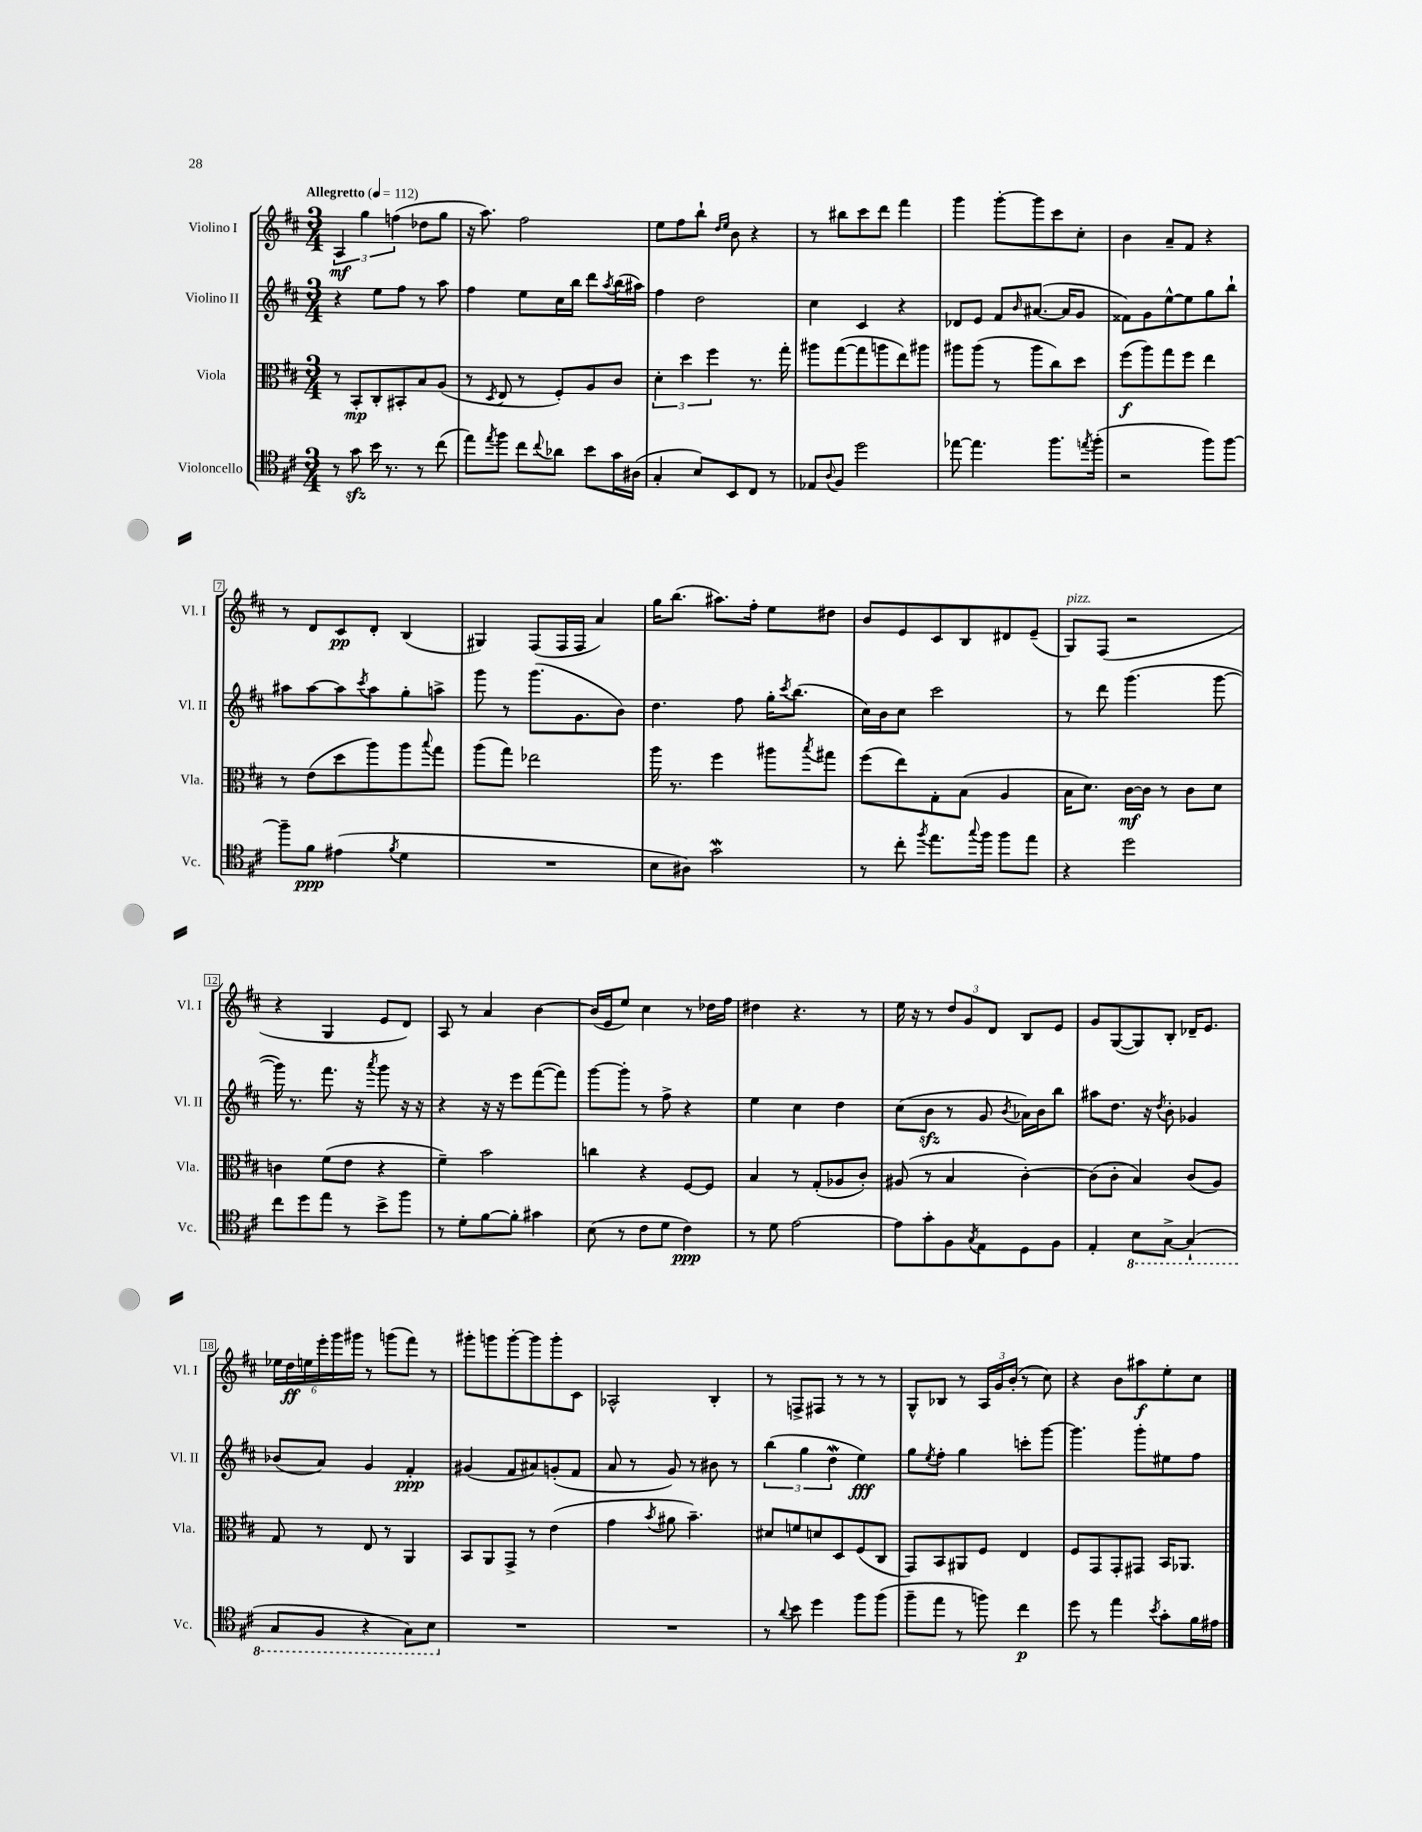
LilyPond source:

<<
\new StaffGroup <<
\new Staff = "s0" \with { instrumentName = "Violino I" shortInstrumentName = "Vl. I" } {
    \clef treble \key d \major \numericTimeSignature \time 3/4 \tempo "Allegretto" 4 = 112
    \tuplet 3/2 { a4\mf g''4 f''4( } des''8 g''8 |
    r16 a''8.) fis''2 |
    e''8 fis''8 b''8-! \grace { d''16 e''16 } b'8 r4 |
    r8 bis''8 cis'''8 d'''8 fis'''4 |
    g'''4 g'''8~-. g'''8 cis'''8 cis''8-. |
    b'4 a'8-- fis'8 r4 |
    r8 d'8 cis'8\pp d'8-. b4( |
    gis4) fis8( fis16 fis16 a'4) |
    g''16 b''8.( ais''8.) fis''16-. e''8 dis''8 |
    b'8 e'8 cis'8 b8 dis'8 e'8--( |
    g8^\markup { \italic "pizz." }) fis8( r2 |
    r4 g4 e'8 d'8) |
    a8 r8 a'4 b'4~ |
    b'16( e'16 e''8) cis''4 r8 des''16 fis''16 |
    dis''4 r4. r8 |
    e''16 r16 r8 \tuplet 3/2 { d''8 g'8 d'8 } b8 e'8 |
    g'8 g8~( g8) b8-. des'16-- e'8. |
    \tuplet 6/4 { ees''16 d''16\ff e''16 e'''16-. g'''16 gis'''16 } r8 g'''8( fis'''8) r8 |
    gis'''8-. g'''8 g'''8~-. g'''8 g'''8-. cis'8 |
    aes2-^ b4-. |
    r8 f8-> fis8 r8 r8 r8 |
    g8-^ bes8 r8 \tuplet 3/2 { a16 g'16 b'16-.( } r8 cis''8) |
    r4 b'8 ais''8\f e''8-. cis''8 \bar "|." |
}
\new Staff = "s1" \with { instrumentName = "Violino II" shortInstrumentName = "Vl. II" } {
    \clef treble \key d \major \numericTimeSignature \time 3/4
    r4 e''8 fis''8 r8 a''8 |
    fis''4 e''8 cis''16 b''16 d'''8 \acciaccatura { a''8 } b''16( ais''16) |
    fis''4 d''2 |
    cis''4 cis'4 r4 |
    des'8 e'8 fis'8 \grace { b'16 } ais'8.~( ais'16 g'8 |
    fisis'8) g'8 e''8~-^ e''8 g''8 b''8-! |
    ais''8 ais''8~ ais''8 \acciaccatura { cis'''8 } ais''8 g''8-. a''8-> |
    g'''8 r8 g'''8.( g'8. b'8) |
    d''4. fis''8 g''16-. \acciaccatura { cis'''8 } b''8.( |
    cis''16) b'16 cis''8 cis'''2 |
    r8 d'''8 g'''4.( g'''8~ |
    g'''16) r8. fis'''8. r16 \acciaccatura { a'''8 } g'''8 r16 r16 |
    r4 r16 r16 e'''8 fis'''8~( fis'''8) |
    g'''8~ g'''8-. r8 fis''8-> r4 |
    e''4 cis''4 d''4 |
    cis''8( b'8\sfz r8 g'8 \acciaccatura { b'8 } aes'16) b'16 b''8 |
    ais''8 d''8. r16 \acciaccatura { d''8 } b'8-. ges'4 |
    bes'8( a'8) g'4 fis'4-.\ppp |
    gis'4( fis'8 ais'8) g'8-.( fis'8 |
    a'8 r8 g'8) r8 bis'8 r8 |
    \tuplet 3/2 { b''4( g''4 d''4\mordent } e''4\fff) |
    g''8 \acciaccatura { e''8 } fis''8-. g''4 c'''8-. g'''8~ |
    g'''4. g'''8-. eis''8 fis''8 \bar "|." |
}
\new Staff = "s2" \with { instrumentName = "Viola" shortInstrumentName = "Vla." } {
    \clef alto \key d \major \numericTimeSignature \time 3/4
    r8 b,8-.\mp cis8-. bis,8-. b8 a8( |
    r8 \acciaccatura { d8 } e8 r8 fis8-.) a8 cis'8 |
    \tuplet 3/2 { d'4-. d''4 fis''4 } r8. g''16-. |
    ais''8 g''8~( g''8 a''8 e''8) ais''8 |
    ais''8 ais''8( r8 ais''8 cis''8) d''8 |
    fis''8\f( a''8) g''8 fis''8 e''4 |
    r8 e'8( d''8 a''8) a''8 \appoggiatura { b''8 } g''8 |
    a''8( g''8) ees''2 |
    a''16 r8. fis''4 ais''8 \acciaccatura { b''8 } gis''8 |
    fis''8( e''8) g8-. b8( a4 |
    b16 d'8.) cis'16~\mf cis'16 r8 cis'8 d'8 |
    c'4 fis'8( e'8 r4 |
    fis'4--) b'2 |
    c''4 r4 fis8~ fis8 |
    b4 r8 g8-.( aes8 cis'8-.) |
    ais8( r8 b4 cis'4~-.) |
    cis'8( cis'8-. b4) cis'8( a8) |
    g8 r8 e8 r8 a,4 |
    b,8 a,8 g,8-> r8 e'4( |
    g'4 \acciaccatura { b'8 } ais'8 b'4.--) |
    dis'8 f'8 d'8 d8 fis8( cis8 |
    g,8) b,8 ais,8 fis8 e4 |
    fis8 g,8 g,8-. gis,8 b,16 aes,8. \bar "|." |
}
\new Staff = "s3" \with { instrumentName = "Violoncello" shortInstrumentName = "Vc." } {
    \clef tenor \key d \major \numericTimeSignature \time 3/4
    r8 g'8\sfz b'16 r8. r8 cis''8( |
    e''8) \acciaccatura { e''8 } fis''8 cis''8 \appoggiatura { cis''8 } aes'8 b'8 g'16 ais16( |
    g4-. b8) b,8 cis8 r8 |
    ees8 \appoggiatura { a8 } fis8 d''2 |
    ees''8~ ees''4. fis''8. \acciaccatura { e''8 } fis''16-.( |
    r2 fis''8) fis''8~ |
    fis''8-- fis'8\ppp eis'4( \acciaccatura { fis'8 } d'4 |
    R2. |
    b8 ais8) g'2\mordent |
    r8 cis''8-. \acciaccatura { fis''8 } e''8. \appoggiatura { g''8 } fis''16 fis''8 e''8 |
    r4 d''2 |
    cis''8 d''8 e''8 r8 b'8-> fis''8 |
    r8 d'8-. fis'8~ fis'8-. gis'4 |
    b8( r8 cis'8 d'8 cis'4\ppp) |
    r8 d'8 e'2~ |
    e'8 g'8-. fis8 \acciaccatura { g8 } e8 d8 fis8 |
    e4-. \ottava #-1 b,8 g,8~-> g,4-!( |
    g,8 fis,8 r4 g,8) b,8 \ottava #0 |
    R2. |
    R2. |
    r8 \appoggiatura { a'8 } b'8 d''4 fis''8 fis''8( |
    fis''8-- e''8 r8 f''8) cis''4\p |
    d''8 r8 e''4 \acciaccatura { b'8 } g'8-. fis'16 eis'16 \bar "|." |
}
>>
>>
\layout { \context { \Score \override BarNumber.stencil = #(make-stencil-boxer 0.1 0.3 ly:text-interface::print) } }
